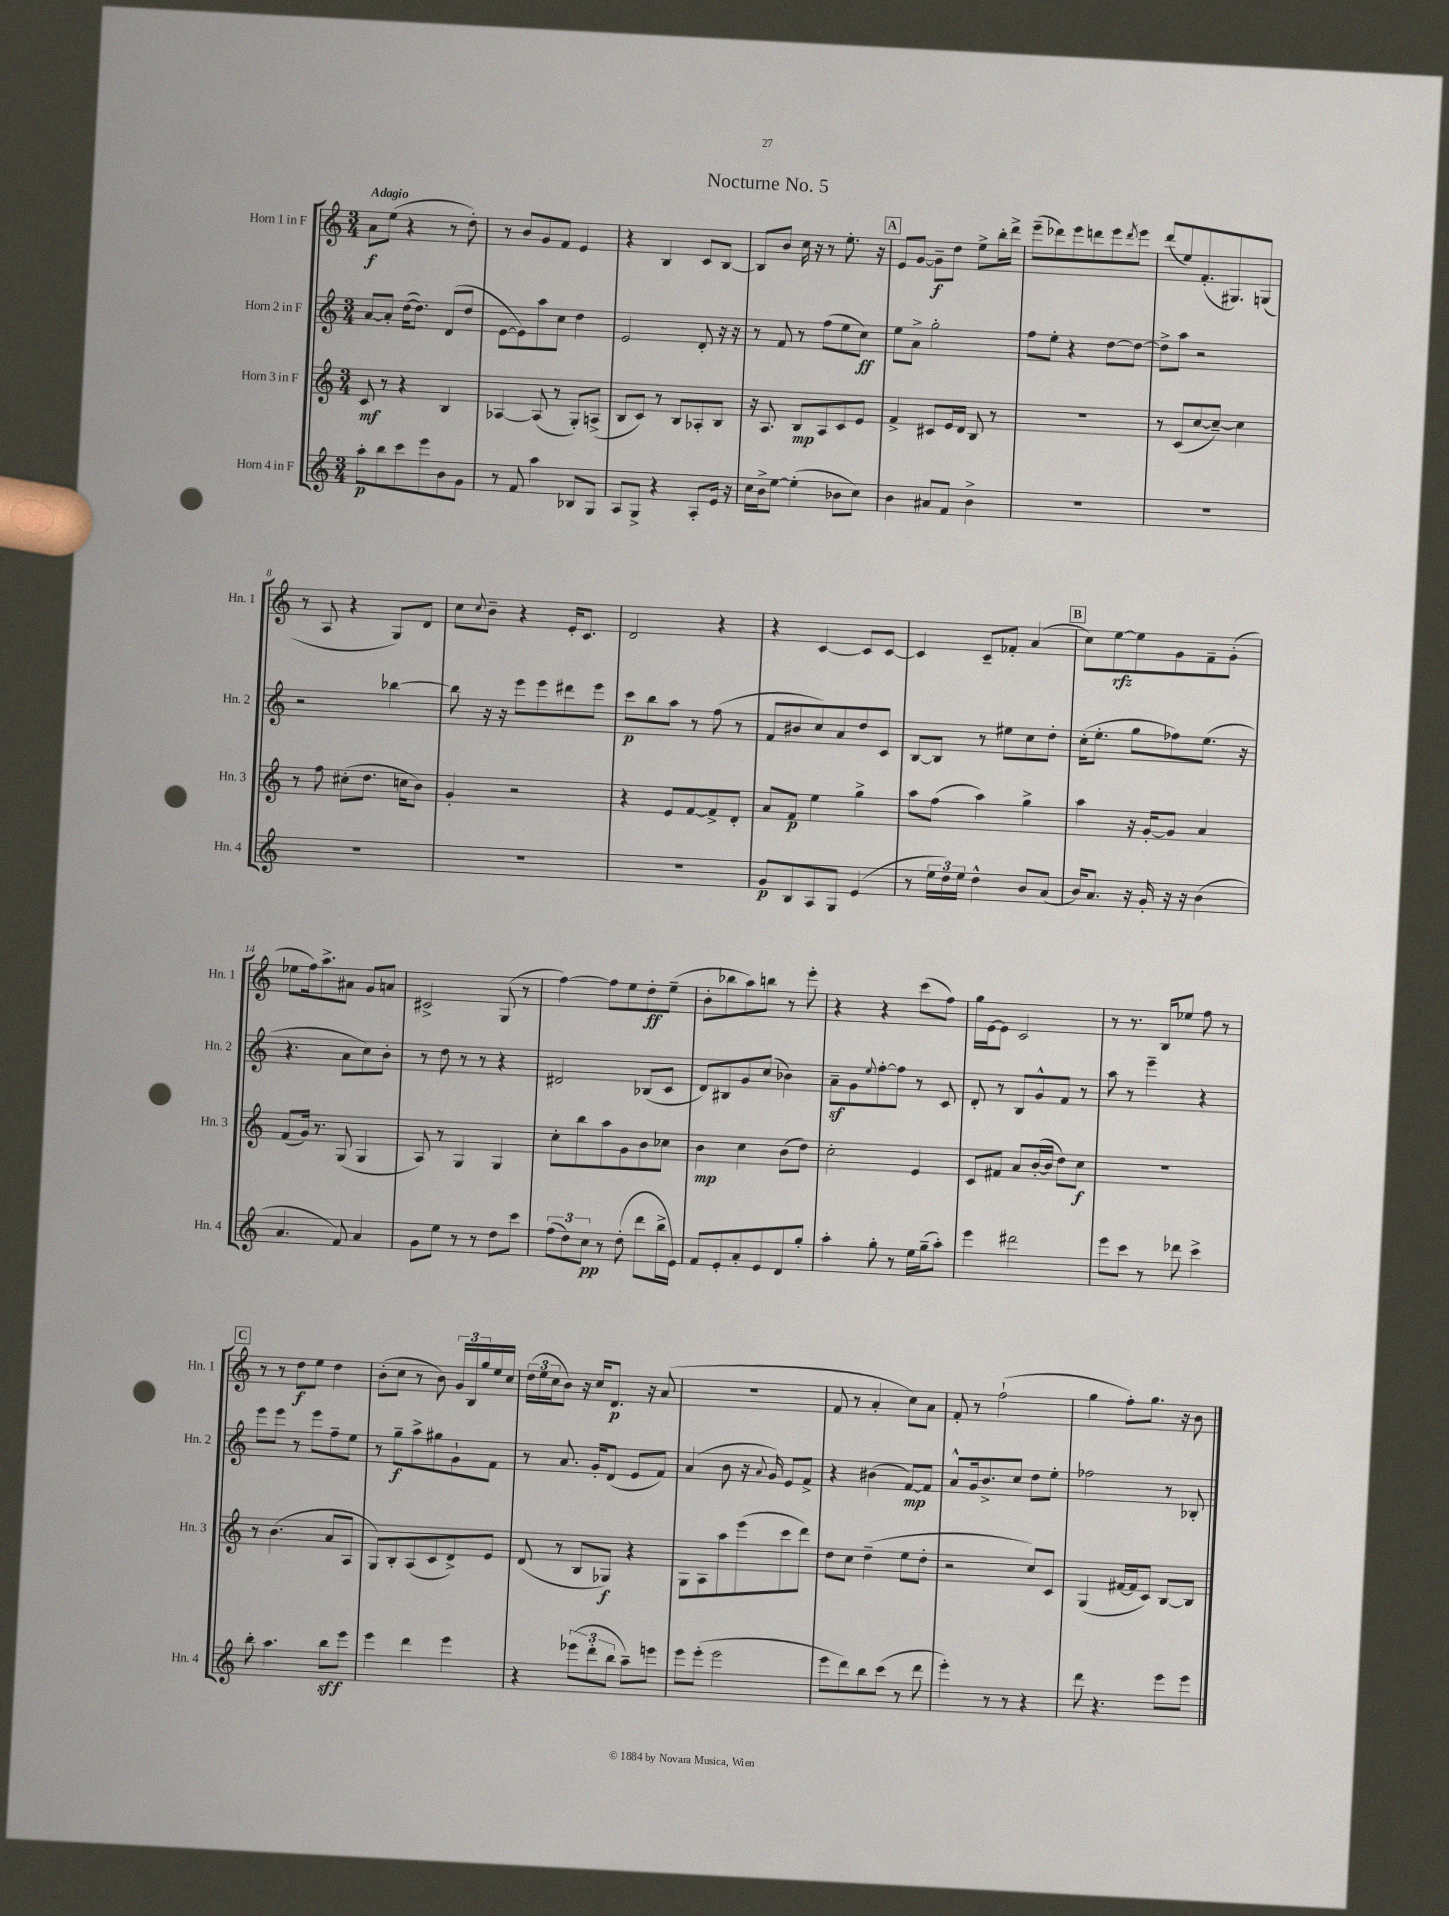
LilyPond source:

\header { title = "Nocturne No. 5" }
<<
\new StaffGroup <<
\new Staff = "s0" \with { instrumentName = "Horn 1 in F" shortInstrumentName = "Hn. 1" } {
    \clef treble \key c \major \numericTimeSignature \time 3/4 \tempo "Adagio"
    a'8\f e''8( r4 r8 d''8-.) |
    r8 b'8 g'8 f'8 e'4 |
    r4 b4 c'8 b8~ |
    b8 b'8 c''16 r16 r8 e''8.-. r16 |
    \mark \markup { \box "A" } e'8 g'8~ g'8--\f d''8 e''8-> b''16-. d'''16-> |
    e'''8--( des'''8) e'''8 d'''8 e'''8 \acciaccatura { d'''8 } e'''8 |
    d'''8( e''8) f'8.-.( gis8.) g8( |
    r8 a8 r4 g8) d'8 |
    c''8 \appoggiatura { c''8 } b'8-- r4 e'16-. c'8. |
    d'2 r4 |
    r4 c'4~ c'8 c'8~ |
    c'4 c'8-- fes'8-. a'4( |
    \mark \markup { \box "B" } c''8) e''8~\rfz e''8 g'8 f'8-- g'8-.( |
    ees''8 f''16) a''8.-> ais'8 g'8 a'8 |
    cis'2-> g8( r8 |
    f''4~) f''8 e''8 d''8-.\ff e''8--( |
    b'8-. bes''8 a''8) b''8 r8 e'''8-. |
    r4 r4 c'''8( f''8) |
    g''16 e'16~ e'8 c'2 |
    r8 r8. b16 ees''8 f''8 r8 |
    \mark \markup { \box "C" } r8 r8 d''8\f e''8 d''4 |
    b'8-.( c''8 r8 b'8) \tuplet 3/2 { g'16 b16 g''16 } e''16 c''16 |
    \tuplet 3/2 { d''16( e''16 c''16 } b'8) r16 c''16 d'8.\p r16 a'8( |
    R2. |
    f'8 r8 a'4-. c''8) a'8 |
    f'8-. r8 f''2-!( |
    g''4 f''8-.) g''8. r16 b'8 \bar "|." |
}
\new Staff = "s1" \with { instrumentName = "Horn 2 in F" shortInstrumentName = "Hn. 2" } {
    \clef treble \key c \major \numericTimeSignature \time 3/4
    a'8~ a'8-. d''16~( d''8.) d'8( d''8 |
    e'8~ e'8) a''8 c''8 d''4 |
    e'2 d'8-. r16 r16 |
    r8 f'8 r8 f''8( e''8 c''8\ff) |
    \mark \markup { \box "A" } e''8 a'8-> g''2-. |
    f''8 e''8-. r4 d''8~ d''8~ |
    d''8-> a''8 r2 |
    r2 bes''4~ |
    bes''8 r16 r16 e'''8 e'''8 dis'''8 e'''8 |
    c'''8\p b''8 a''8 r8 f''8( r8 |
    f'8 bis'8 c''8) a'8 d''8 c'8 |
    b8~ b8 r8 eis''8 c''8 d''8-. |
    \mark \markup { \box "B" } c''16-.( e''8.-. g''8 fes''8) e''8.( r16 |
    r4. a'8 c''8) b'8-. |
    r8 d''8 r8 r8 r4 |
    dis'2 bes8( c'8 |
    d'8) bis8 g'8 c''8( bes'4) |
    a'8--\sf g'8 \appoggiatura { e''8 } f''8~-. f''8 r8 c'8 |
    d'8-. r8 b8 g'8-^ f'8 r8 |
    a''8 r8 e'''4-- r4 |
    \mark \markup { \box "C" } e'''8 e'''8 r8 e'''8 f''8-- e''8 |
    r8 g''8--\f a''8-> gis''8 g'8-! f'8 |
    r8 a'8. g'16-. d'8( e'8 f'8) |
    a'4( b'8 r16 \appoggiatura { a'8 } g'16) e'8 f'8-> |
    r4 bis'4( f'8~\mp) f'8 |
    a'8-^ g'16 b'8.-> c''8 d''8 e''8-. |
    fes''2 r8 bes8-. \bar "|." |
}
\new Staff = "s2" \with { instrumentName = "Horn 3 in F" shortInstrumentName = "Hn. 3" } {
    \clef treble \key c \major \numericTimeSignature \time 3/4
    c'8\mf r8 r4 b4 |
    aes4~ aes8( r8 g8-.) a8->( |
    b8 c'8) r8 b8 aes8-. b8 |
    r16 a8. b8\mp a8 c'8 e'8 |
    \mark \markup { \box "A" } f'4-> cis'8 e'16 d'16 b8 r8 |
    R2. |
    r8 c'8( c''8~ c''8~--) c''4 |
    r8 f''8 cis''8-.( d''8. c''16 b'8) |
    g'4-. r2 |
    r4 e'8 f'8~ f'8-> d'8-. |
    a'8 f'8\p e''4 g''4-> |
    a''8 f''8( a''4) g''4-> |
    \mark \markup { \box "B" } a''4 r16 g'16~-. g'8 a'4 |
    f'8( g'16) r8. g8( g4 |
    a8) r8 g4 g4 |
    c''8-. b''8 a''8 g'8 b'8 ces''8 |
    b'4\mp c''4 b'8( d''8) |
    c''2-. e'4 |
    c'8 fis'8 a'8 b'16~-.( b'16 d''8) c''8\f |
    R2. |
    \mark \markup { \box "C" } r8 b'4.( a'8 a8 |
    g8) b8-. a8( c'8 d'8->) e'8 |
    d'8( r8 b8 ges8\f) r4 |
    g8 a8 a''8 e'''8( c'''8 d'''8) |
    d''8 c''8 d''4--( e''8 d''8-. |
    r2 c''8) c'8 |
    g4( fis'16~ fis'16 c'8) b8~ b8 \bar "|." |
}
\new Staff = "s3" \with { instrumentName = "Horn 4 in F" shortInstrumentName = "Hn. 4" } {
    \clef treble \key c \major \numericTimeSignature \time 3/4
    a''8-.\p b''8 c'''8 e'''8 b'8 g'8 |
    r8 f'8 a''4 bes8 g8 |
    a8 g8-> r4 a8-. e'16 r16 |
    c''16 b'16-> e''8~ e''4-.( bes'8 c''8) |
    \mark \markup { \box "A" } b'4 ais'8 f'8 b'4-> |
    R2. |
    R2. |
    R2. |
    R2. |
    R2. |
    g'8\p b8 a8 g8 e'4( |
    r8 \tuplet 3/2 { e''16 d''16) e''16 } d''4-^ b'8 a'8( |
    \mark \markup { \box "B" } b'16) a'8. r16 g'16-. r16 r16 b'4( |
    a'4. f'8) a'4 |
    g'8 e''8 r8 r8 d''8 c'''8 |
    \tuplet 3/2 { f''8( d''8) c''8\pp } r8 d''8-.( d'''8 b''16-> e'16) |
    f'8 e'8-. a'8-. e'8 d'8 g''8-. |
    a''4-. g''8-. r8 e''16 g''16--( a''8-.) |
    e'''4 dis'''2 |
    e'''8 c'''8 r8 des'''8 c'''4-> |
    \mark \markup { \box "C" } b''8-. a''4. b''8\sff e'''8 |
    e'''4 d'''4 e'''4 |
    r4 \tuplet 3/2 { ees'''8( d'''8-. b''8 } a''8--) e'''8 |
    e'''8 e'''8-.( e'''2 |
    e'''8 d'''8) b''8 c'''8( r8 d'''8 |
    e'''4-.) r8 r8 r4 |
    d'''8 r4. e'''8 e'''8 \bar "|." |
}
>>
>>
